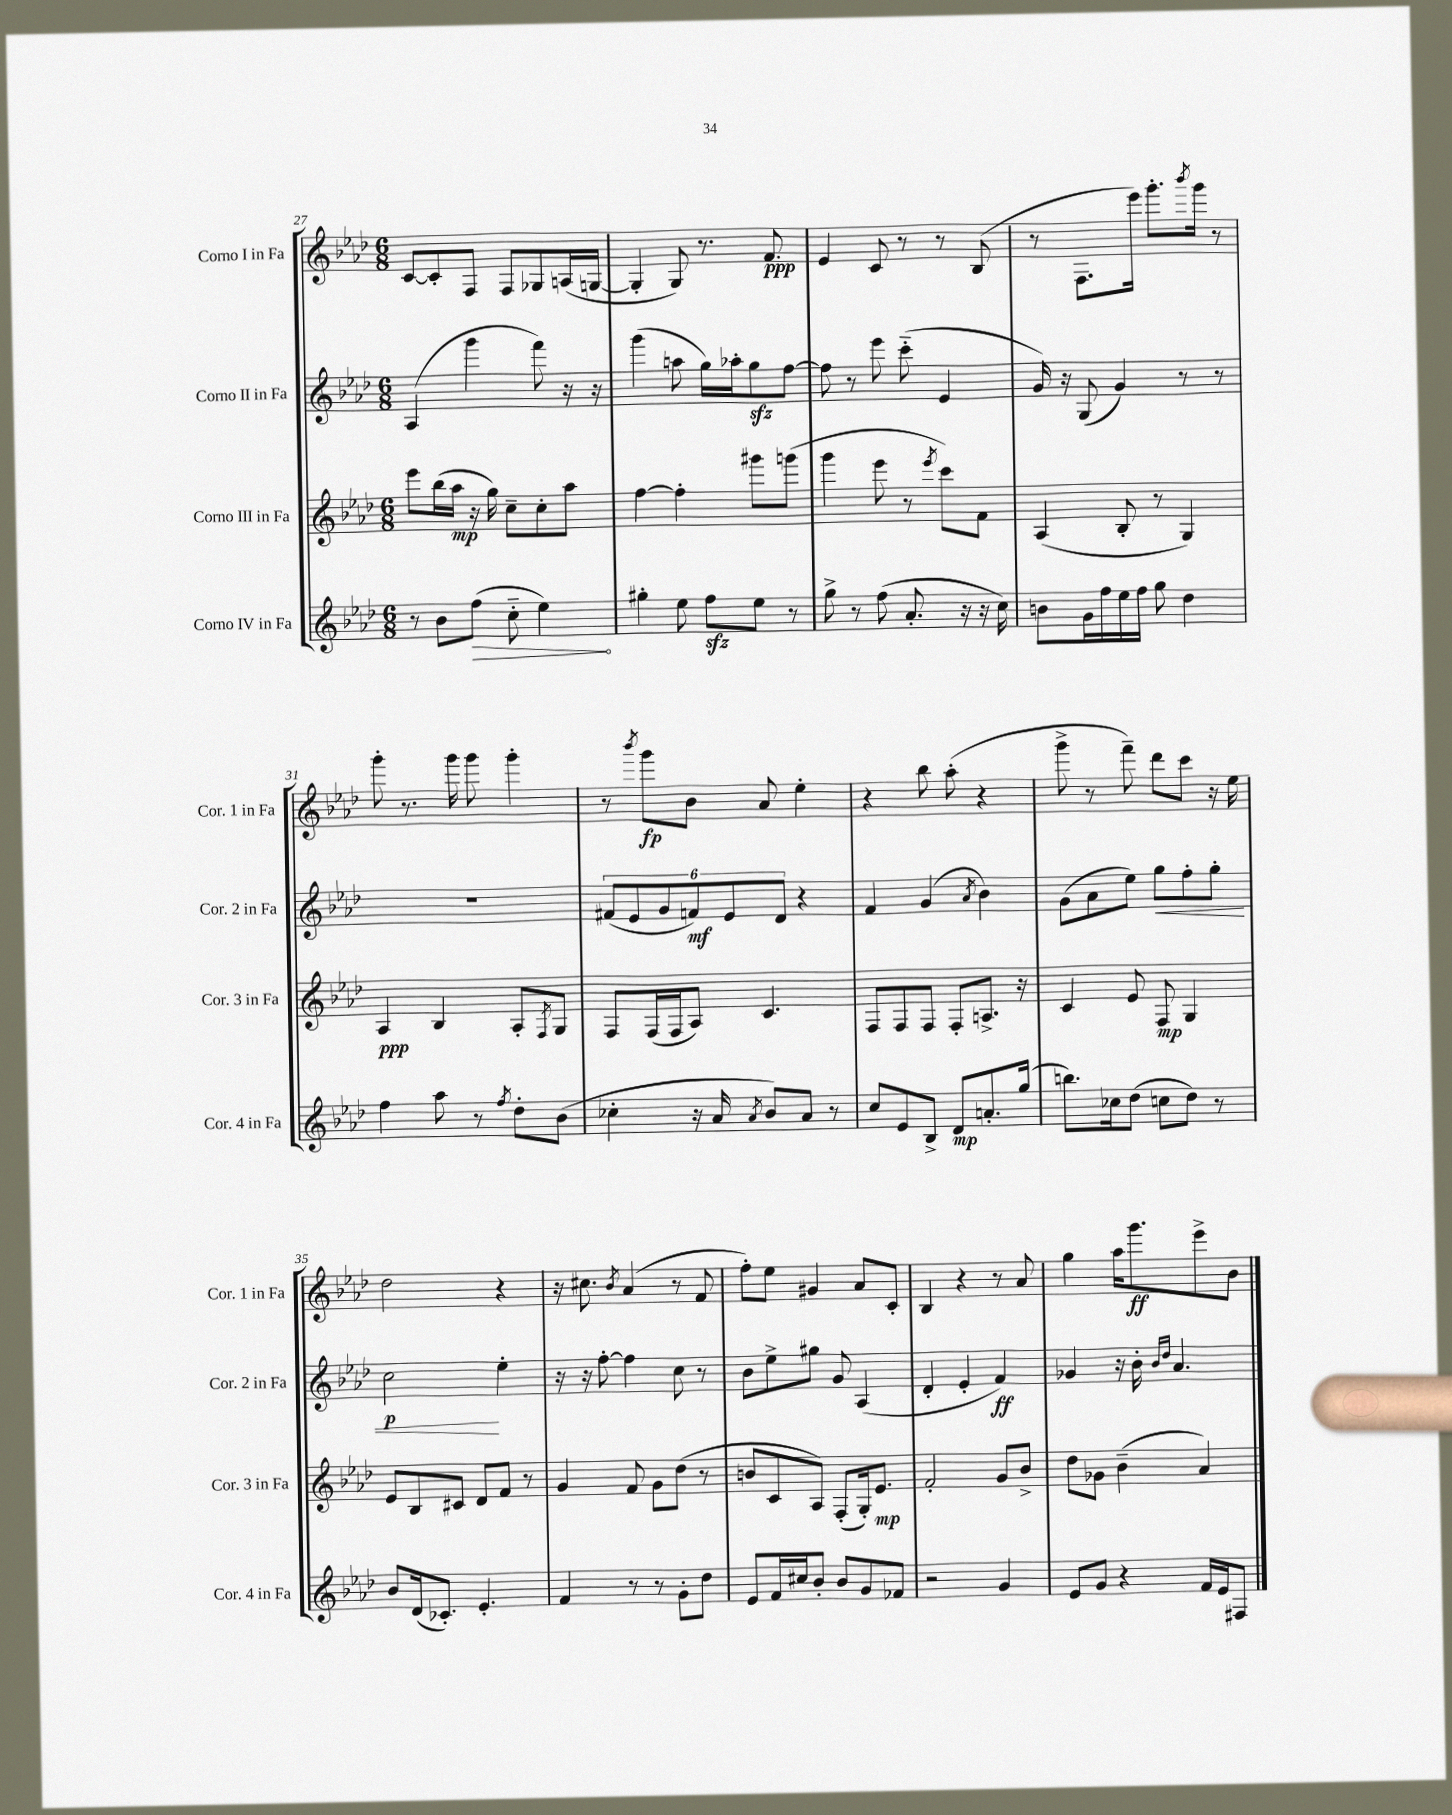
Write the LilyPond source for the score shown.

<<
\new StaffGroup <<
\new Staff = "s0" \with { instrumentName = "Corno I in Fa" shortInstrumentName = "Cor. 1 in Fa" } {
    \clef treble \key aes \major \numericTimeSignature \time 6/8
    c'8~ c'8-. f8 f8 ges8 a16( g16~ |
    g4-. g8) r8. f'8.\ppp |
    ees'4 c'8 r8 r8 bes8( |
    r8 f8. ees'''16) g'''8.-. \acciaccatura { bes'''8 } g'''16 r8 |
    g'''8-. r8. g'''16 g'''8 g'''4-. |
    r8 \acciaccatura { bes'''8 } g'''8\fp bes'8 aes'8 ees''4-. |
    r4 bes''8 aes''8-.( r4 |
    g'''8-> r8 f'''8--) des'''8 c'''8 r16 ees''16 |
    des''2 r4 |
    r16 cis''8. \acciaccatura { bes'8 } aes'4( r8 f'8 |
    f''8-.) ees''8 gis'4 aes'8 c'8-. |
    bes4 r4 r8 aes'8 |
    g''4 aes''16 g'''8.\ff ees'''8-> bes'8 \bar "|." |
}
\new Staff = "s1" \with { instrumentName = "Corno II in Fa" shortInstrumentName = "Cor. 2 in Fa" } {
    \clef treble \key aes \major \numericTimeSignature \time 6/8
    aes4( g'''4 f'''8) r16 r16 |
    g'''4( a''8 g''16) aes''16-. g''8\sfz f''8~ |
    f''8 r8 ees'''8 c'''8-_( ees'4 |
    g'16) r16 g8( g'4) r8 r8 |
    R2. |
    \tuplet 6/4 { fis'8( ees'8 g'8 f'8\mf) ees'8 des'8 } r4 |
    f'4 g'4( \acciaccatura { aes'8 } bes'4) |
    g'8( aes'8 ees''8) g''8\< f''8-. g''8-. |
    c''2\p\! ees''4-. |
    r16 r16 f''8~-. f''4 c''8 r8 |
    bes'8 ees''8-> gis''8 g'8 aes4( |
    des'4-. ees'4-. f'4\ff) |
    ges'4 r16 bes'16-. \grace { bes'16 des''16 } aes'4. \bar "|." |
}
\new Staff = "s2" \with { instrumentName = "Corno III in Fa" shortInstrumentName = "Cor. 3 in Fa" } {
    \clef treble \key aes \major \numericTimeSignature \time 6/8
    ees'''8 bes''16( aes''16\mp r16 g''16) c''8-- c''8-. aes''8 |
    f''4~ f''4-. gis'''8 g'''8( |
    g'''4 ees'''8 r8 \acciaccatura { ees'''8 } c'''8) f'8 |
    aes4( bes8-. r8 g4) |
    aes4\ppp bes4 aes8-. \acciaccatura { f8 } g8 |
    f8 f16( f16 aes8) c'4. |
    f8 f8 f8 f8-. a8.-> r16 |
    c'4 ees'8 f8\mp g4 |
    ees'8 bes8 cis'8 des'8 f'8 r8 |
    g'4 f'8 g'8 des''8( r8 |
    b'8 c'8 aes8) f8-.( g16-.) ees'8.\mp |
    f'2-. g'8 bes'8-> |
    des''8 ges'8 bes'4--( aes'4) \bar "|." |
}
\new Staff = "s3" \with { instrumentName = "Corno IV in Fa" shortInstrumentName = "Cor. 4 in Fa" } {
    \clef treble \key aes \major \numericTimeSignature \time 6/8
    r8 bes'8 \once \override Hairpin.circled-tip = ##t f''8\>( c''8-_ ees''4\!) |
    gis''4-. ees''8 f''8\sfz ees''8 r8 |
    g''8-> r8 f''8( aes'8.-. r16 r16 c''16) |
    b'8 g'16 f''16 ees''16 f''16 g''8 des''4 |
    f''4 aes''8 r8 \acciaccatura { f''8 } des''8-. bes'8( |
    ces''4-. r16 aes'16 \acciaccatura { aes'8 } bes'8) aes'8 r8 |
    c''8 ees'8 bes8-> des'8\mp a'8.-. g''16( |
    b''8.) ces''16 des''8( c''8 des''8) r8 |
    bes'8 des'16( ces'8.-.) ees'4.-. |
    f'4 r8 r8 g'8-. des''8 |
    ees'8 f'16 cis''16 bes'8-. bes'8 g'8 fes'8 |
    r2 g'4 |
    ees'8 g'8 r4 f'16 ees'16 fis8 \bar "|." |
}
>>
>>
\layout { \context { \Score currentBarNumber = #27 } }
